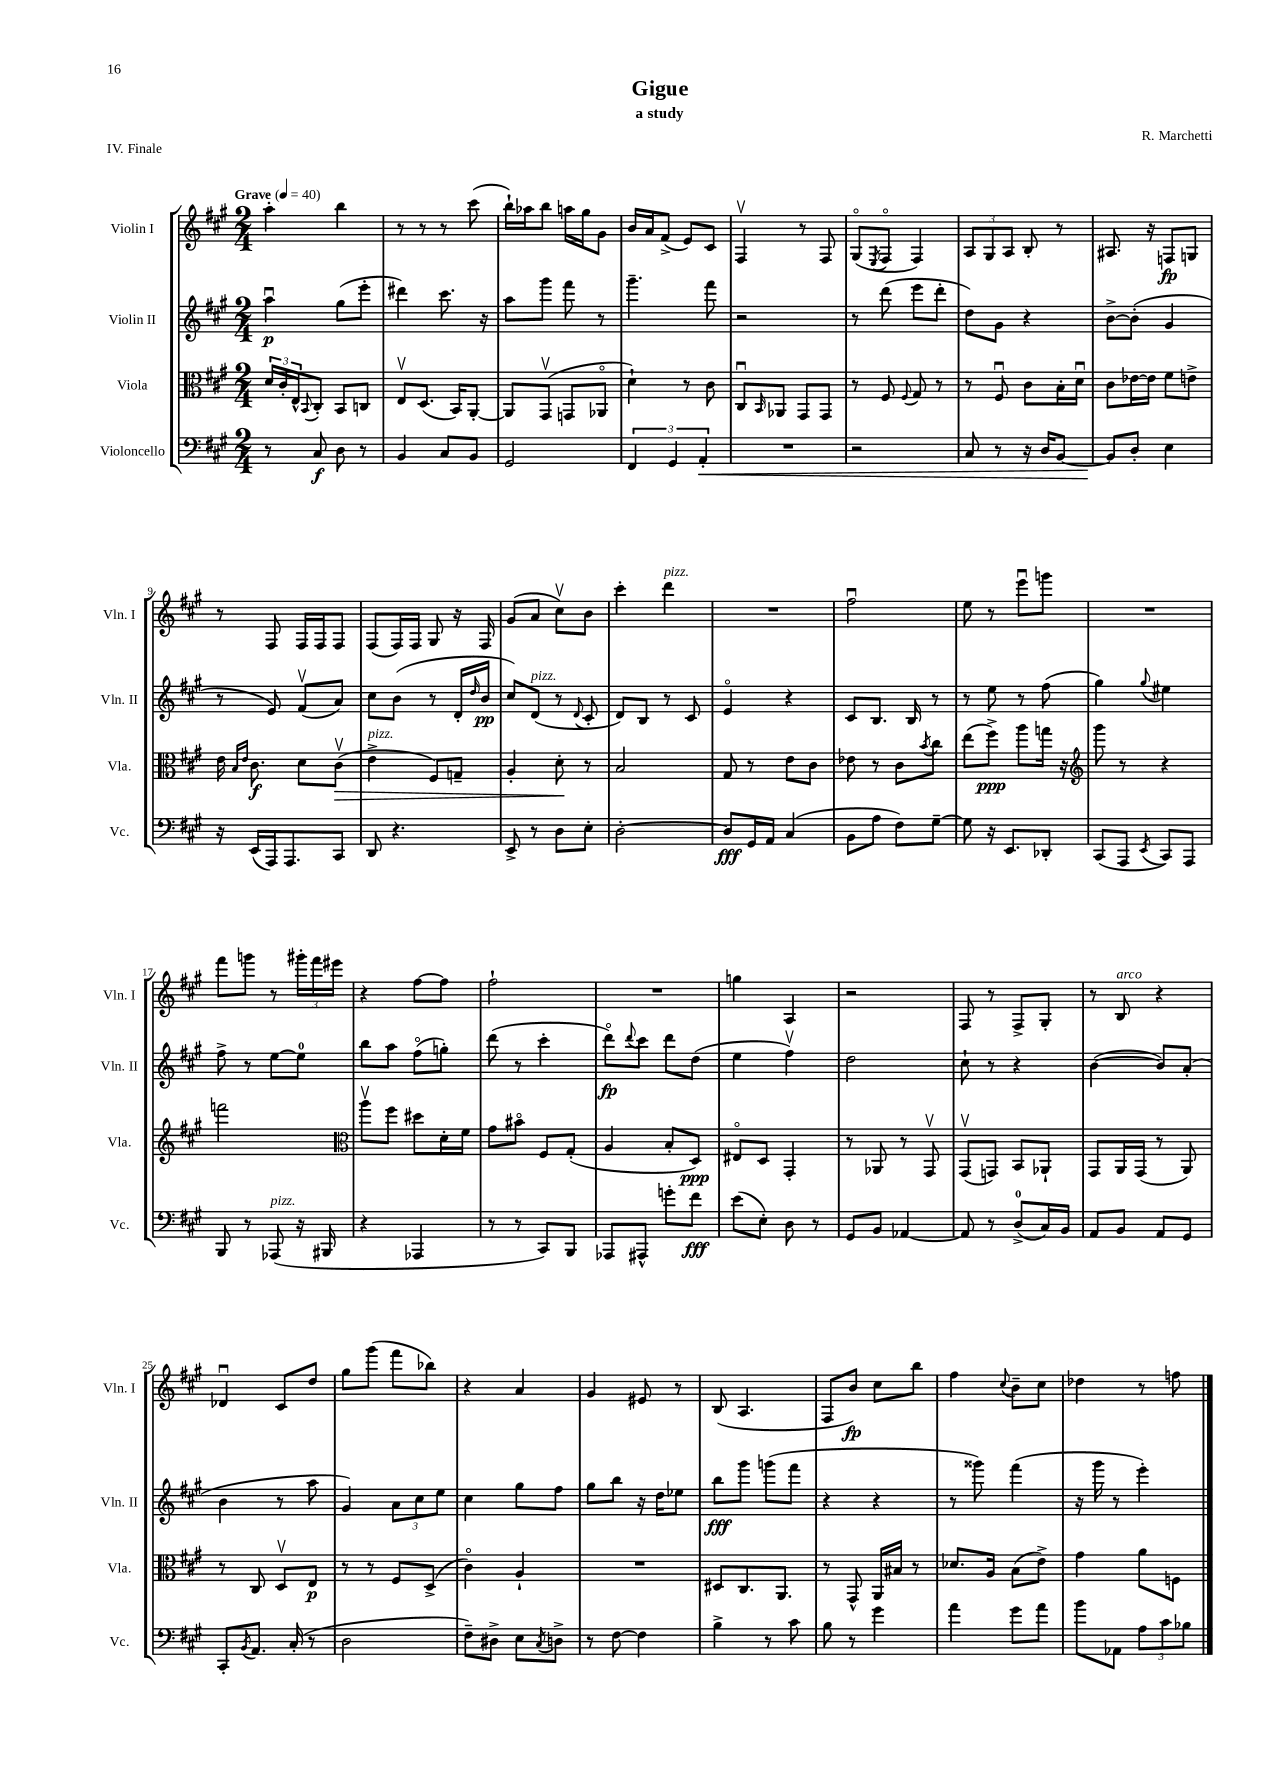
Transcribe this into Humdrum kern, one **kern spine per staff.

**kern	**kern	**kern	**kern
*staff4	*staff3	*staff2	*staff1
*clefF4	*clefC3	*clefG2	*clefG2
*k[f#c#g#]	*k[f#c#g#]	*k[f#c#g#]	*k[f#c#g#]
*M2/4	*M2/4	*M2/4	*M2/4
*MM40	*MM40	*MM40	*MM40
8r	24d/LL	4aau\	4aa'\
.	24c#'/	.	.
.	24E^^/J	.	.
.	8qqBB/	.	.
8C#/	8C#'/J	.	.
8D\	8BB/L	(8gg#\L	4bb\
8r	8C/J	8eee'\J	.
=	=	=	=
4BB/	8Ev/L	4ddd#\)	8r
.	(8.D/J	.	8r
8C#/L	.	8.ccc#\	8r
.	16BB/LK)	.	.
8BB/J	[8AA'/J	.	(8ccc#\
.	.	16r	.
=	=	=	=
2GG#/	8AA/]L	8aa\L	16bb`\LL)
.	.	.	16aa-\J
.	(8GG#v/J	8ggg#\J	8bb\J
.	8GG/L	8fff#\	16aa\LL
.	.	.	16gg#\J
.	8AA-o/J	8r	8g#\J
=	=	=	=
6FF#/	4d`\)	4.ggg#~\	16b/LL
.	.	.	16a/J
.	.	.	(8f#^/J
6GG#/	.	.	.
.	8r	.	8e/L)
6AA'/	.	.	.
.	8c#\	8fff#\	8c#/J
=	=	=	=
2r	8C#u/L	2r	4F#v/
.	16qqBB/	.	.
.	8AA-/J	.	.
.	8GG#/L	.	8r
.	8GG#/J	.	8F#/
=	=	=	=
2r	8r	8r	(8G#o/L
.	.	.	8qE/
.	8F#/	(8ddd\	8F#o/J
.	8qqF#/	.	.
.	8G#/	8eee\L	4F#/)
.	8r	8ddd'\J	.
=	=	=	=
8C#/	8r	8dd\L)	12A/L
.	.	.	12G#/
8r	8F#u/	8g#\J	.
.	.	.	12A/J
16r	8c#\L	4r	8B'/
16D/LK	.	.	.
[8BB/J	16B'\L	.	8r
.	16du\JJ	.	.
=	=	=	=
8BB/]L	8c#\L	[8b^\L	8.A#/
8D'/J	[16e-\L	(8b'\]J	.
.	16e-\]JJ	.	16r
4E\	8f#\L	4g#/	8F/L
.	8e^\J	.	8G/J
=	=	=	=
16r	16e\	8r	8r
.	16qqB/LL	.	.
.	16qqe/JJ	.	.
(16EE/LL	8.c#\	.	.
16AAA/J)	.	8e/)	8F#/
8.AAA/	.	.	.
.	8d\L	(8f#v/L	16F#/LL
.	.	.	16F#/J
8CC#/J	(8c#v\J	8a/J)	8F#/J
=	=	=	=
8DD/	4e^\	8cc#\L	(8F#/L
4.r	.	(8b\J	16F#/L)
.	.	.	16F#/JJ
.	8F#/L)	8r	8G#/
.	8G~/J	16d'/LL	16r
.	.	16qqdd/	.
.	.	16b/JJ	16F#/
=	=	=	=
8EE^/	4A'/	8cc#/L)	(8g#/L
8r	.	(8d/J	8a/J
8D\L	8d'\	8r	8cc#v\L)
.	.	8qqd/	.
8E'\J	8r	8c#'/	8b\J
=	=	=	=
[2D'\	2B/	8d/L)	4ccc#'\
.	.	8B/J	.
.	.	8r	4ddd\
.	.	8c#/	.
=	=	=	=
8D/]L	8G#/	4eo/	2r
16GG#/L	8r	.	.
16AA/JJ	.	.	.
(4C#/	8e\L	4r	.
.	8c#\J	.	.
=	=	=	=
8BB\L	8e-\	8c#/L	2ff#u\
8A\J	8r	8.B/J	.
8F#\L)	8c#\L	.	.
.	.	16B/	.
.	8qb/	.	.
[8G#~\J	8cc#\J	8r	.
=	=	=	=
8G#\]	(8ee\L	8r	8ee\
16r	8ff#^\J)	8ee\	8r
8.EE/L	.	.	.
.	8aa\L	8r	8eeeu\L
8DD-'/J	16gg\Jk	(8ff#\	8ggg\J
.	16r	.	.
=	=	=	=
*	*clefG2	*	*
(8CC#/L	8ggg#\	4gg#\)	2r
8AAA/J	8r	.	.
8qEE/	.	8qqgg#/	.
8CC#/L)	4r	4ee#\	.
8AAA/J	.	.	.
=	=	=	=
8BBB/	2fff\	8ff#^\	8fff#\L
8r	.	8r	8ggg\J
(8AAA-/	.	[8ee\L	8r
16r	.	8ee\]J	24ggg#'\LL
.	.	.	24fff#\
16BBB#/	.	.	.
.	.	.	24eee#\JJ
=	=	=	=
*	*clefC3	*	*
4r	8aav\L	8bb\L	4r
.	8ff#\J	8aa\J	.
4AAA-/	8dd#\L	(8ff#o\L	[8ff#\L
.	16d'\L	8gg'\J)	8ff#\]J
.	16f#\JJ	.	.
=	=	=	=
8r	8g#\L	(8ddd\	2ff#`\
8r	8b#o\J	8r	.
8CC#/L)	8F#/L	4ccc#'\	.
8BBB/J	(8G#'/J	.	.
=	=	=	=
8AAA-/L	4A/	8dddo\L)	2r
.	.	8qqddd/	.
8AAA#^^/J	.	8ccc#\J	.
8g'\L	8B'/L	8ddd\L	.
8f#\J	8D/J)	(8dd\J	.
=	=	=	=
(8e\L	8E#o/L	4ee\	4gg\
8E'\J)	8D/J	.	.
8D\	4GG#'/	4ff#v\)	4A/
8r	.	.	.
=	=	=	=
8GG#/L	8r	2dd\	2r
8BB/J	8AA-/	.	.
[4AA-/	8r	.	.
.	8GG#v/	.	.
=	=	=	=
8AA-/]	(8GG#v/L	8cc#`\	8F#/
8r	8GG/J)	8r	8r
(8D^/L	8BB/L	4r	8F#^/L
16C#/L)	8AA-`/J	.	8G#'/J
16BB/JJ	.	.	.
=	=	=	=
8AA/L	8GG#/L	([4b\	8r
8BB/J	16AA/L	.	8B/
.	(16GG#/JJ	.	.
8AA/L	8r	8b/]L)	4r
8GG#/J	8AA/)	(8a'/J	.
=	=	=	=
8CC#'/L	8r	4b\	4d-u/
8qBB/	.	.	.
8.AA/J	8C#/	.	.
.	8Dv/L	8r	8c#/L
(16C#'/	.	.	.
8r	8E/J	8aa\	8dd/J
=	=	=	=
2D\	8r	4g#/)	8gg#\L
.	8r	.	(8ggg#\J
.	8F#/L	12a\L	8fff#\L
.	.	12cc#\	.
.	(8D^/J	.	8bb-\J)
.	.	12ee\J	.
=	=	=	=
8F#~\L)	4c#o\)	4cc#\	4r
8D#^\J	.	.	.
8E\L	4A`/	8gg#\L	4a/
8qC#/	.	.	.
8D^\J	.	8ff#\J	.
=	=	=	=
8r	2r	8gg#\L	4g#/
[8F#\	.	8bb\J	.
4F#\]	.	16r	8e#/
.	.	16dd\LK	.
.	.	8ee-\J	8r
=	=	=	=
4B^\	8D#/L	8bb\L	(8B/
.	8.C#/	8ggg#\J	4.A/
8r	.	(8ggg\L	.
.	8.AA/J	.	.
8c#\	.	8fff#\J	.
=	=	=	=
8B\	8r	4r	8F#/L
8r	8GG#^^/	.	8b/J)
4g#\	16AA/LL	4r	8cc#\L
.	16B#/JJ	.	.
.	8r	.	8bb\J
=	=	=	=
4a\	8.d-/L	8r	4ff#\
.	.	8ggg##\)	.
.	16A/Jk	.	.
.	.	.	8qqcc#/
8g#\L	(8B\L	(4fff#\	8b~\L
8a\J	8e^\J)	.	8cc#\J
=	=	=	=
8b\L	4g#\	16r	4dd-\
.	.	16ggg#\	.
8AA-\J	.	8r	.
12A\L	8a\L	4eee'\)	8r
12c#\	.	.	.
.	8F\J	.	8ff\
12B-\J	.	.	.
==	==	==	==
*-	*-	*-	*-
